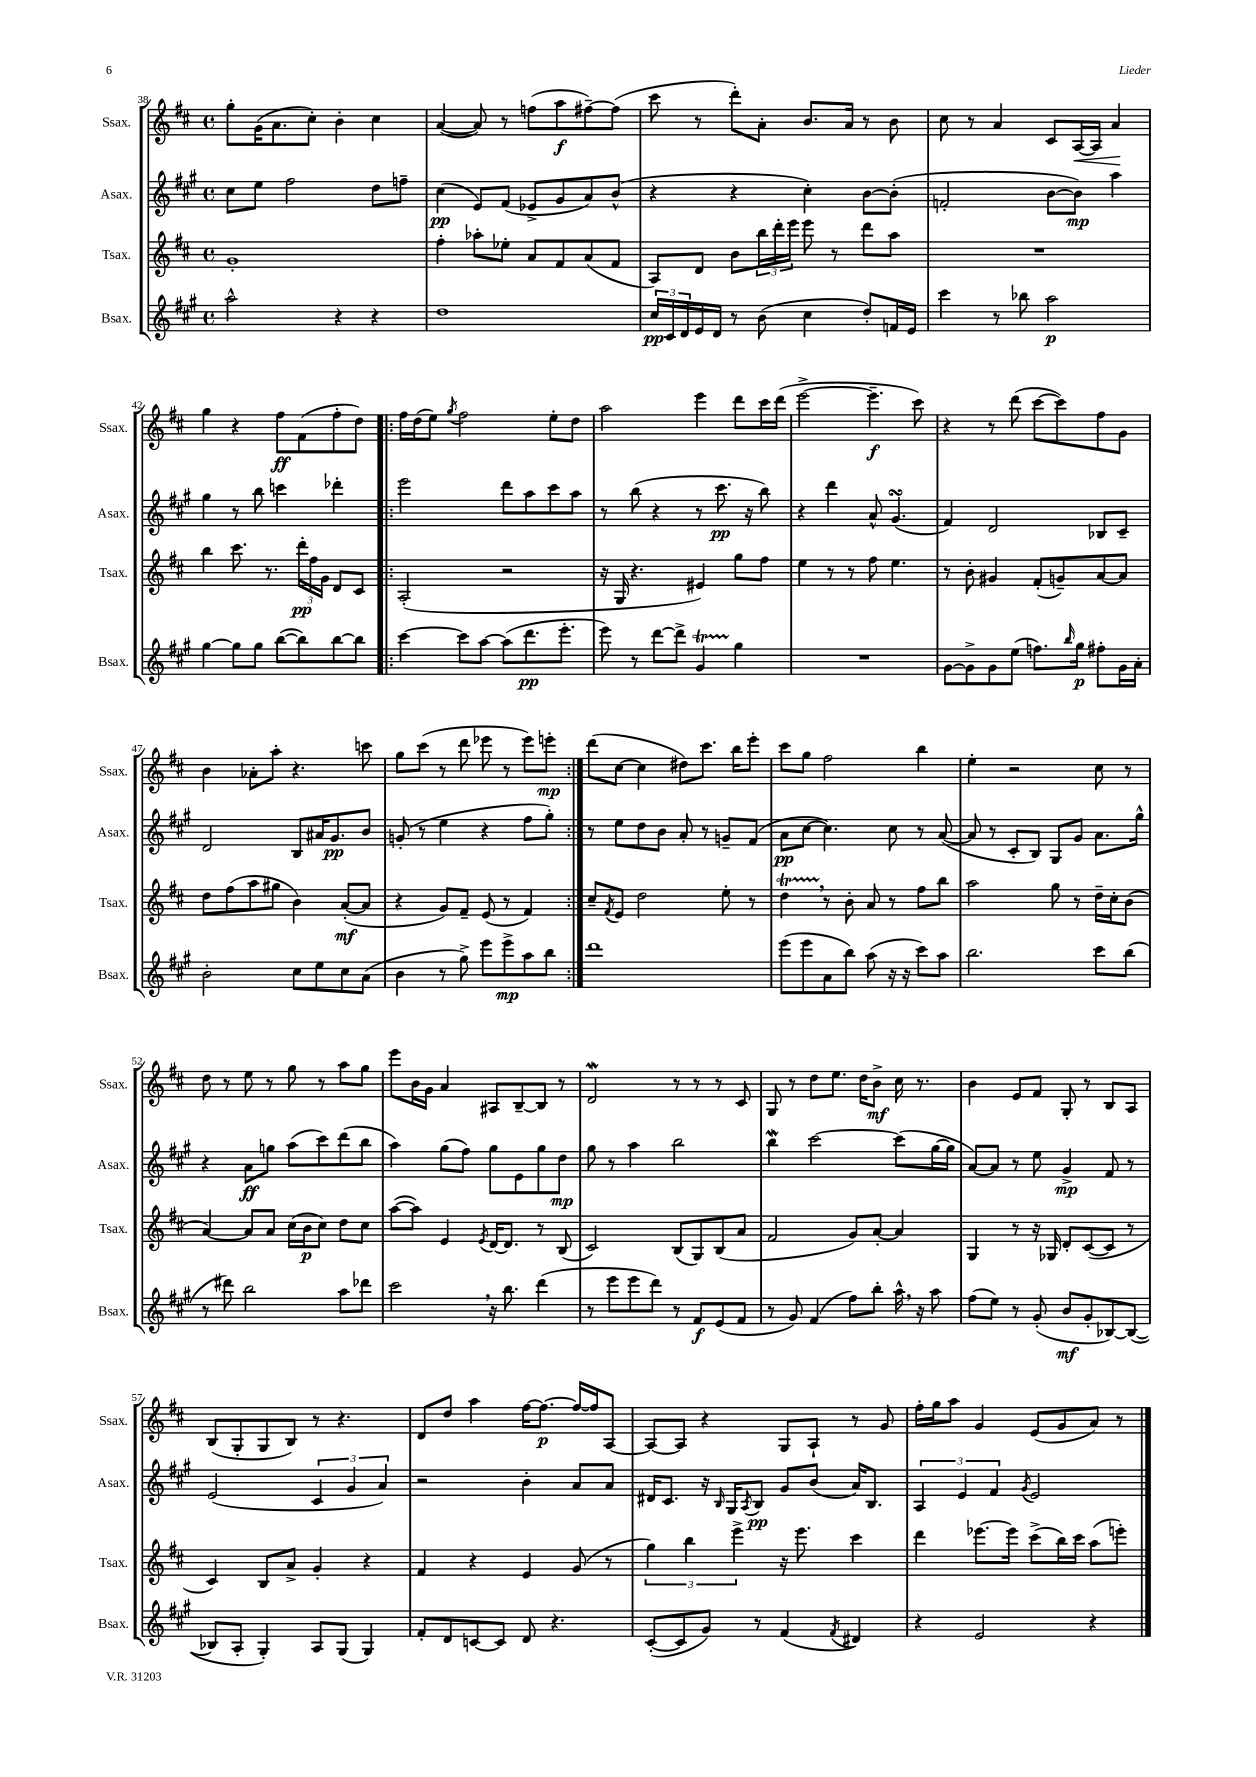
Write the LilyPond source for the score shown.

<<
\new StaffGroup <<
\new Staff = "s0" \with { instrumentName = "Ssax." shortInstrumentName = "Ssax." } {
    \clef treble \key d \major \defaultTimeSignature \time 4/4
    g''8-. g'16( a'8. cis''8-.) b'4-. cis''4 |
    a'4~( a'8) r8 f''8( a''8\f fis''8~--) fis''8( |
    cis'''8 r8 d'''8-.) a'8-. b'8. a'16 r8 b'8 |
    cis''8 r8 a'4 cis'8 a16~\< a16 a'4\! |
    g''4 r4 fis''8\ff fis'8( fis''8-. d''8) |
    \repeat volta 2 { fis''16 d''16( e''8) \acciaccatura { g''8 } fis''2 e''8-. d''8 |
    a''2 e'''4 d'''8 cis'''16 d'''16( |
    e'''2~-> e'''4.--\f cis'''8) |
    r4 r8 d'''8( cis'''8~ cis'''8) fis''8 g'8 |
    b'4 aes'8-. a''8-. r4. c'''8 |
    g''8 cis'''8( r8 d'''8 ees'''8 r8 ees'''8) e'''8-.\mp | }
    d'''8( cis''8~ cis''4 dis''8) cis'''8. b''16 e'''8-. |
    cis'''8 g''8 fis''2 b''4 |
    e''4-. r2 cis''8 r8 |
    d''8 r8 e''8 r8 g''8 r8 a''8 g''8 |
    e'''8 b'16 g'16 a'4 ais8 b8~-- b8 r8 |
    d'2\mordent r8 r8 r8 cis'8 |
    g8 r8 d''8 e''8. d''16 b'8->\mf cis''16 r8. |
    b'4 e'8 fis'8 g8-. r8 b8 a8 |
    b8( g8-. g8 b8) r8 r4. |
    d'8 d''8 a''4 fis''16~ fis''8.~\p fis''16~ fis''16 a8~ |
    a8~ a8 r4 g8 a8-! r8 g'8 |
    fis''16-. g''16 a''8 g'4 e'8( g'8 a'8) r8 \bar "|." |
}
\new Staff = "s1" \with { instrumentName = "Asax." shortInstrumentName = "Asax." } {
    \clef treble \key a \major \defaultTimeSignature \time 4/4
    cis''8 e''8 fis''2 d''8 f''8-- |
    cis''4\pp( e'8) fis'8( ees'8-> gis'8 a'8) b'8-^( |
    r4 r4 cis''4-.) b'8~ b'8-.( |
    f'2-. b'8~ b'8\mp) a''4 |
    gis''4 r8 b''8 c'''4 des'''4-. |
    \repeat volta 2 { e'''2 d'''8 a''8 cis'''8 a''8 |
    r8 b''8( r4 r8 cis'''8.\pp r16 b''8) |
    r4 d'''4 a'8-^ gis'4.\turn( |
    fis'4) d'2 bes8 cis'8-- |
    d'2 b8 ais'16 gis'8.\pp b'8 |
    g'8-.( r8 e''4 r4 fis''8 gis''8-.) | }
    r8 e''8 d''8 b'8 a'8-. r8 g'8-- fis'8( |
    a'8\pp cis''8~ cis''4.) cis''8 r8 a'8~( |
    a'8 r8 cis'8-. b8) gis8 gis'8 a'8. gis''16-^ |
    r4 a'8\ff g''8 a''8( cis'''8) d'''8( b''8 |
    a''4) gis''8( fis''8) gis''8 e'8 gis''8 d''8\mp |
    gis''8 r8 a''4 b''2 |
    b''4\mordent cis'''2~ cis'''8( gis''16~ gis''16 |
    a'8~) a'8 r8 e''8 gis'4->\mp fis'8 r8 |
    e'2( \tuplet 3/2 { cis'4 gis'4 a'4) } |
    r2 b'4-. a'8 a'8 |
    dis'16 cis'8. r16 \grace { b16 } gis16 \acciaccatura { a8 } b8\pp gis'8 b'8( a'16) b8. |
    \tuplet 3/2 { a4 e'4 fis'4 } \acciaccatura { gis'8 } e'2 \bar "|." |
}
\new Staff = "s2" \with { instrumentName = "Tsax." shortInstrumentName = "Tsax." } {
    \clef treble \key d \major \defaultTimeSignature \time 4/4
    g'1-. |
    fis''4-. aes''8-. ees''8-. a'8 fis'8 a'8( fis'8 |
    a8) d'8 b'8 \tuplet 3/2 { b''16 d'''16-. e'''16 } e'''8 r8 d'''8 a''8 |
    R1 |
    b''4 cis'''8. r8. \tuplet 3/2 { d'''16-.\pp fis''16 g'16 } d'8 cis'8 |
    \repeat volta 2 { a2-.( r2 |
    r16 g16 r4. eis'4) g''8 fis''8 |
    e''4 r8 r8 fis''8 e''4. |
    r8 b'8-. gis'4 fis'8-.( g'8--) a'8~ a'8 |
    d''8 fis''8( a''8 gis''8 b'4) a'8~-.\mf( a'8 |
    r4 g'8) fis'8-- e'8( r8 fis'4) | }
    cis''8-- \acciaccatura { fis'8 } e'8 d''2 e''8-. r8 |
    d''4\startTrillSpan \breathe r8\stopTrillSpan b'8-. a'8 r8 fis''8 b''8 |
    a''2 g''8 r8 d''16-- cis''16-. b'8( |
    a'4~) a'8 a'8 cis''16( b'16\p cis''8) d''8 cis''8 |
    a''8~( a''8) e'4 \acciaccatura { e'8 } d'16~ d'8. r8 b8( |
    cis'2) b8( g8) b8( a'8 |
    fis'2 g'8) a'8~-. a'4 |
    g4 r8 r16 ges16 d'8-. cis'8~( cis'8 r8 |
    cis'4) b8 a'8-> g'4-. r4 |
    fis'4 r4 e'4 g'8( r8 |
    \tuplet 3/2 { g''4) b''4 e'''4-> } r16 e'''8. cis'''4 |
    d'''4 ees'''8.~ ees'''16 cis'''8->( b''16) cis'''16 a''8( e'''8-.) \bar "|." |
}
\new Staff = "s3" \with { instrumentName = "Bsax." shortInstrumentName = "Bsax." } {
    \clef treble \key a \major \defaultTimeSignature \time 4/4
    a''2-^ r4 r4 |
    d''1 |
    \tuplet 3/2 { cis''16\pp cis'16 d'16 } e'16 d'16 r8 b'8( cis''4 d''8-.) f'16 e'16 |
    cis'''4 r8 bes''8 a''2\p |
    gis''4~ gis''8 gis''8 b''8~( b''8) b''8~ b''8 |
    \repeat volta 2 { cis'''4~ cis'''8 a''8~ a''8( d'''8.\pp e'''8.-. |
    e'''8) r8 d'''8~ d'''8-> gis'4\startTrillSpan gis''4\stopTrillSpan |
    R1 |
    gis'8~ gis'8-> gis'8 e''8( f''8.) \grace { b''16 } gis''16\p fis''8-. gis'16 a'16-. |
    b'2-. cis''8 e''8 cis''8 a'8( |
    b'4 r8 gis''8->) e'''8 e'''8->\mp a''8 b''8 | }
    d'''1 |
    e'''8( e'''8 a'8 b''8) a''8( r16 r16 cis'''8) a''8 |
    b''2. cis'''8 b''8( |
    r8 dis'''8) b''2 a''8 des'''8 |
    cis'''2 \breathe r16 b''8. d'''4( |
    r8 e'''8 e'''8 d'''8) r8 fis'8\f e'8( fis'8 |
    r8 gis'8) fis'4( fis''8) b''8-. a''16-^ \breathe r16 a''8 |
    fis''8( e''8) r8 gis'8-.( b'8\mf gis'8-. bes8~) bes8~( |
    bes8 a8-. gis4-.) a8 gis8( gis4) |
    fis'8-. d'8 c'8~ c'8 d'8 r4. |
    cis'8~-.( cis'8 gis'8) r8 fis'4( \acciaccatura { fis'8 } dis'4) |
    r4 e'2 r4 \bar "|." |
}
>>
>>
\layout { \context { \Score currentBarNumber = #38 } }
